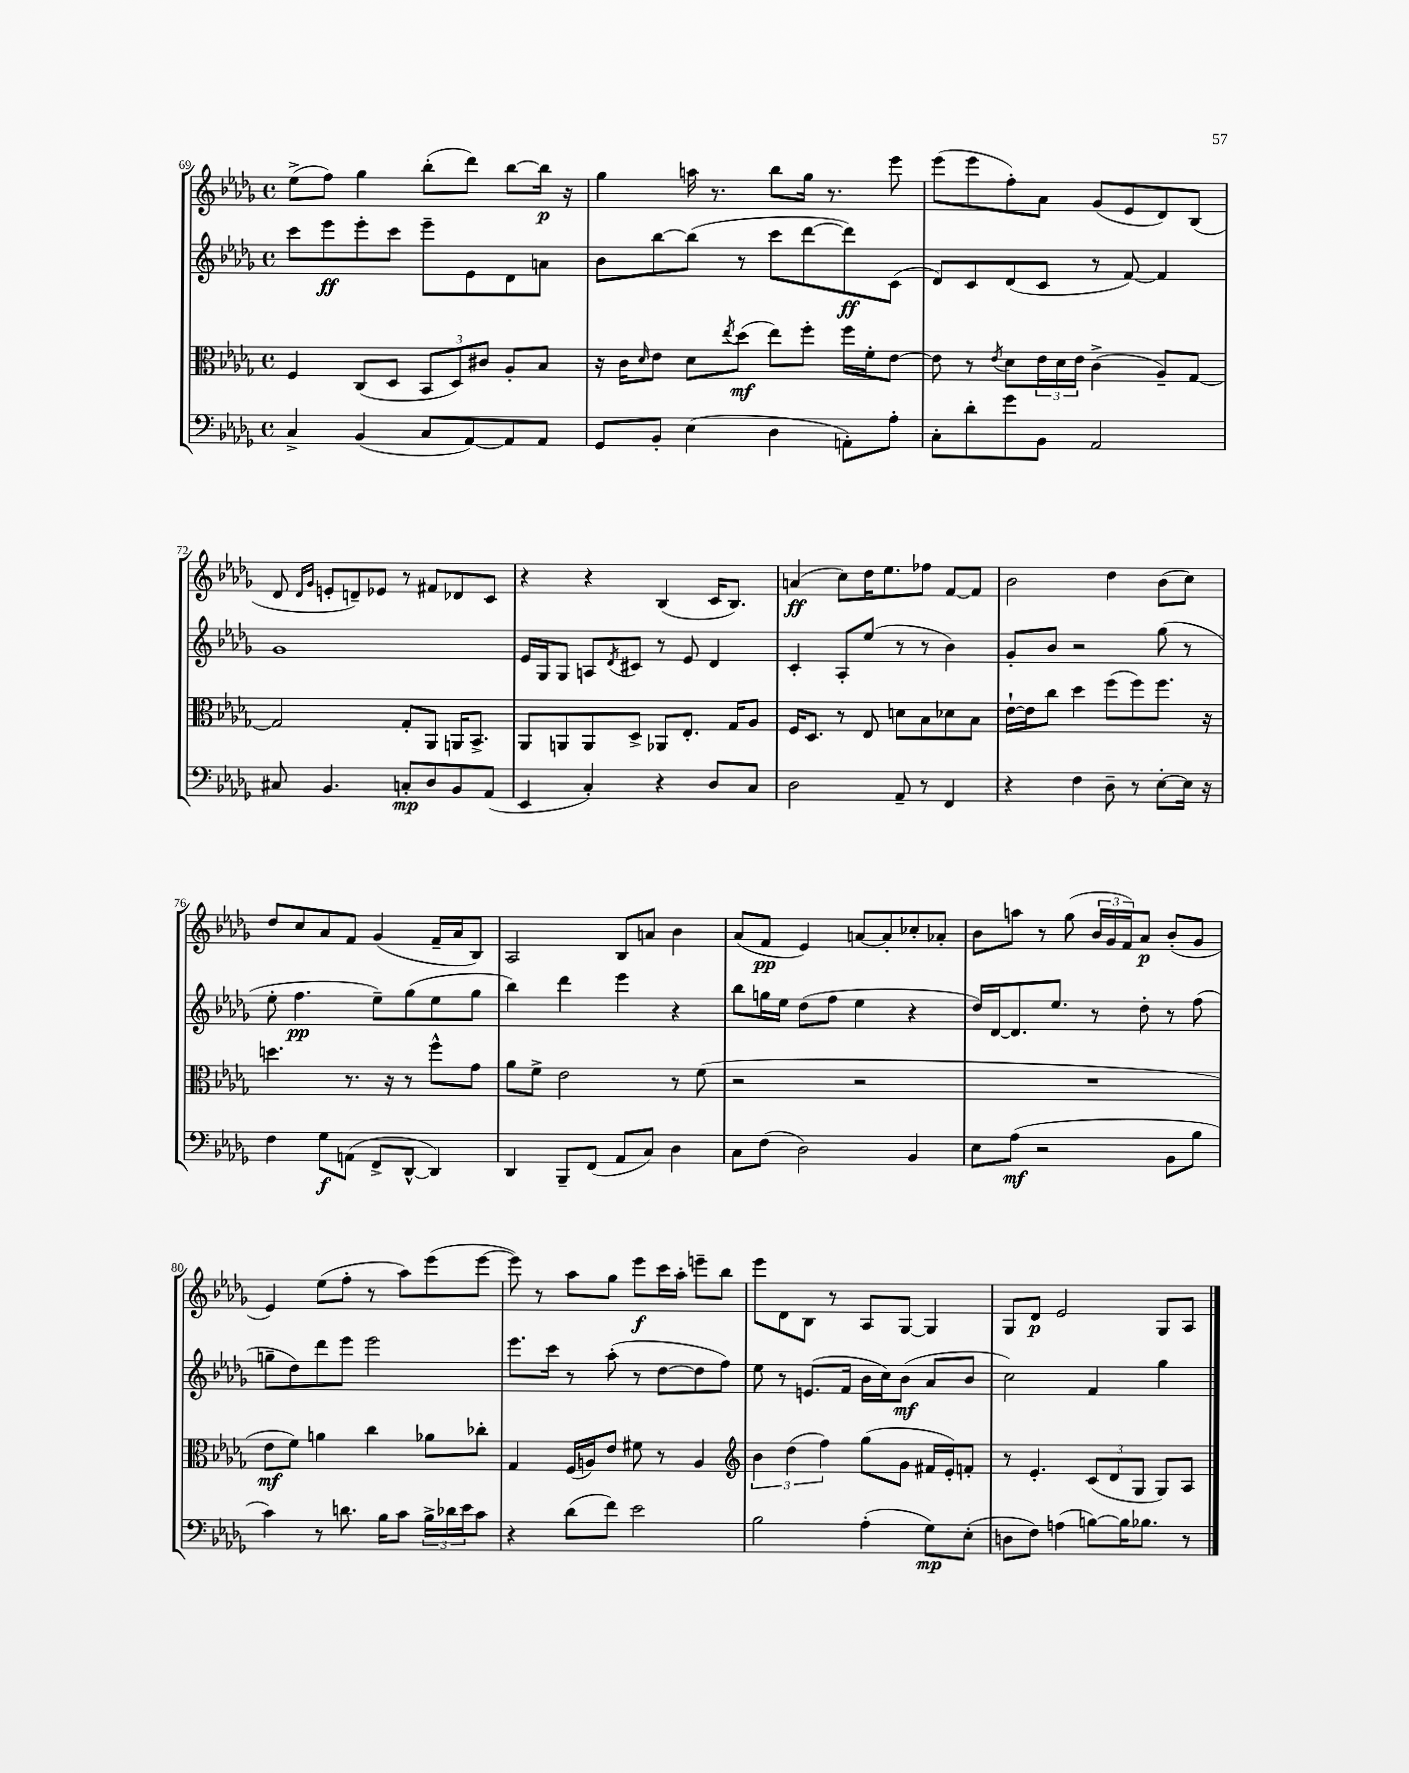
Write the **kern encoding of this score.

**kern	**dynam	**kern	**dynam	**kern	**dynam	**kern	**dynam
*part4	*part4	*part3	*part3	*part2	*part2	*part1	*part1
*staff4	*staff4	*staff3	*staff3	*staff2	*staff2	*staff1	*staff1
*clefF4	*	*clefC3	*	*clefG2	*	*clefG2	*
*k[b-e-a-d-g-]	*	*k[b-e-a-d-g-]	*	*k[b-e-a-d-g-]	*	*k[b-e-a-d-g-]	*
*M4/4	*	*M4/4	*	*M4/4	*	*M4/4	*
*met(c)	*	*met(c)	*	*met(c)	*	*met(c)	*
=69	=69	=69	=69	=69	=69	=69	=69
4C^/	.	4F/	.	8ccc\L	.	(8ee-^\L	.
.	.	.	.	8eee-\	ff	8ff\J)	.
(4BB-/	.	(8C/L	.	8eee-'\	.	4gg-\	.
.	.	8D-/J	.	8ccc\J	.	.	.
8C/L	.	12BB-/L	.	8eee-~\L	.	(8bb-'\L	.
.	.	12D-/)	.	.	.	.	.
[8AA-/)	.	.	.	8e-\	.	8ddd-\J)	.
.	.	12c#X/J	.	.	.	.	.
8AA-/]	.	8A-'/L	.	8d-\	.	[8bb-\L	.
8AA-/J	.	8B-/J	.	8an\J	.	16bb-\Jk]	p
.	.	.	.	.	.	16r	.
=70	=70	=70	=70	=70	=70	=70	=70
8GG-/L	.	16r	.	8b-\L	.	4gg-\	.
.	.	16c\KL	.	.	.	.	.
.	.	16qqd-/	.	.	.	.	.
8BB-'/J	.	8e-\J	.	[8bb-\	.	.	.
(4E-\	.	8d-\L	.	(8bb-\J]	.	16aan\	.
.	.	.	.	.	.	8.r	.
.	.	8qee-/	.	.	.	.	.
.	.	(8dd-\J	mf	8r	.	.	.
4D-\	.	8ee-\L)	.	8ccc\L	.	8bb-\L	.
.	.	8ff'\J	.	[8ddd-\	.	16gg-\Jk	.
.	.	.	.	.	.	8.r	.
8AAn'\L)	.	16ff\LL	.	8ddd-\])	ff	.	.
.	.	16f'\J	.	.	.	.	.
8A-'\J	.	[8e-\J	.	(8c\J	.	8eee-\	.
=71	=71	=71	=71	=71	=71	=71	=71
8C'\L	.	8e-\]	.	8d-/L)	.	(8eee-\L	.
8d-'\	.	8r	.	8c/	.	8eee-\	.
.	.	8qe-/	.	.	.	.	.
8g-\	.	8d-\L	.	(8d-/	.	8ff'\)	.
8BB-\J	.	24e-\L	.	8c/J	.	8a-\J	.
.	.	24d-\	.	.	.	.	.
.	.	24e-\JJ	.	.	.	.	.
2AA-/	.	(4c^\	.	8r	.	(8g-/L	.
.	.	.	.	[8f/)	.	8e-/	.
.	.	8A-~/L)	.	4f/]	.	8d-/)	.
.	.	[8G-/J	.	.	.	(8B-/J	.
!!LO:LB:g=z
=72	=72	=72	=72	=72	=72	=72	=72
8C#X/	.	2G-/]	.	1g-	.	8d-/	.
.	.	.	.	.	.	16qqd-/LL	.
.	.	.	.	.	.	16qqg-/JJ	.
4.BB-/	.	.	.	.	.	8en'/L	.
.	.	.	.	.	.	8dn~/)	.
.	.	.	.	.	.	8e-X/J	.
8Cn'/L	mp	8G-'/L	.	.	.	8r	.
8D-/	.	8AA-/J	.	.	.	8f#X/L	.
8BB-/	.	16AAn/KL	.	.	.	8d-X/	.
.	.	8.BB-^/J	.	.	.	.	.
(8AA-/J	.	.	.	.	.	8c/J	.
=73	=73	=73	=73	=73	=73	=73	=73
4EE-/	.	8AA-/L	.	16e-/LL	.	4r	.
.	.	.	.	16G-/J	.	.	.
.	.	8AAn/	.	8G-/J	.	.	.
4C'/)	.	8AA/	.	8An/L	.	4r	.
.	.	.	.	8qd-/	.	.	.
.	.	8D-^/J	.	8c#X/J	.	.	.
4r	.	8AA-X/L	.	8r	.	(4B-/	.
.	.	8.E-'/J	.	8e-/	.	.	.
8D-/L	.	.	.	4d-/	.	16c/KL	.
.	.	16G-/KL	.	.	.	8.B-/J)	.
8C/J	.	8A-/J	.	.	.	.	.
=74	=74	=74	=74	=74	=74	=74	=74
2D-\	.	16F/KL	.	4c'/	.	(4an/	ff
.	.	8.D-/J	.	.	.	.	.
.	.	8r	.	8A-'/L	.	8cc\L)	.
.	.	8E-/	.	(8ee-/J	.	16dd-\K	.
.	.	.	.	.	.	8.ee-\	.
8AA-~/	.	8dn\L	.	8r	.	.	.
8r	.	8B-\	.	8r	.	8ff-X\J	.
4FF/	.	8d-X\	.	4b-\)	.	[8f/L	.
.	.	8B-\J	.	.	.	8f/J]	.
=75	=75	=75	=75	=75	=75	=75	=75
4r	.	[16e-`\LL	.	8g-'/L	.	2b-\	.
.	.	16e-\J]	.	.	.	.	.
.	.	8cc\J	.	8b-/J	.	.	.
4F\	.	4dd-\	.	2r	.	.	.
8D-~\	.	(8ff\L	.	.	.	4dd-\	.
8r	.	8ff\)	.	.	.	.	.
[8E-'\L	.	8.ff\J	.	(8gg-\	.	(8b-\L	.
16E-\Jk]	.	.	.	8r	.	8cc\J)	.
16r	.	16r	.	.	.	.	.
!!LO:LB:g=z
=76	=76	=76	=76	=76	=76	=76	=76
4F\	.	4.ddn\	.	8ee-'\	.	8dd-/L	.
.	.	.	.	4.ff\	pp	8cc/	.
8G-\L	f	.	.	.	.	8a-/	.
(8AAn\J	.	8.r	.	.	.	8f/J	.
8FF^/L	.	.	.	8ee-~\L)	.	(4g-/	.
.	.	16r	.	.	.	.	.
[8DD-^^/J	.	8r	.	(8gg-\	.	.	.
4DD-/])	.	8ff^^\L	.	8ee-\	.	16f~/LL	.
.	.	.	.	.	.	16a-/J	.
.	.	8g-\J	.	8gg-\J	.	8B-/J)	.
=77	=77	=77	=77	=77	=77	=77	=77
4DD-/	.	8a-\L	.	4bb-\)	.	2A-/	.
.	.	8f^\J	.	.	.	.	.
8BBB-~/L	.	2e-\	.	4ddd-\	.	.	.
(8FF/J	.	.	.	.	.	.	.
8AA-/L	.	.	.	4eee-\	.	8B-/L	.
8C/J)	.	.	.	.	.	8an/J	.
4D-\	.	8r	.	4r	.	4b-\	.
.	.	(8f\	.	.	.	.	.
=78	=78	=78	=78	=78	=78	=78	=78
8C\L	.	2r	.	8bb-\L	.	(8a-/L	.
(8F\J	.	.	.	16ggn\L	.	8f/J	pp
.	.	.	.	16ee-\JJ	.	.	.
2D-\)	.	.	.	(8dd-\L	.	4e-/)	.
.	.	.	.	8ff\J	.	.	.
.	.	2r	.	4ee-\	.	[8an/L	.
.	.	.	.	.	.	8a'/]	.
4BB-/	.	.	.	4r	.	8cc-X'/	.
.	.	.	.	.	.	8a-X'/J	.
=79	=79	=79	=79	=79	=79	=79	=79
8E-\L	.	1r	.	16dd-/LL)	.	8b-\L	.
.	.	.	.	[16d-/J	.	.	.
(8A-\J	mf	.	.	8.d-/]	.	8aan\J	.
2r	.	.	.	.	.	8r	.
.	.	.	.	8.ee-/J	.	.	.
.	.	.	.	.	.	(8gg-\	.
.	.	.	.	8r	.	24b-/LL	.
.	.	.	.	.	.	24g-/	.
.	.	.	.	.	.	24f/J)	.
.	.	.	.	8dd-'\	.	8a-/J	p
8BB-\L	.	.	.	8r	.	(8b-'/L	.
8B-\J	.	.	.	(8ff\	.	8g-/J	.
!!LO:LB:g=z
=80	=80	=80	=80	=80	=80	=80	=80
4c\)	.	8e-\L	mf	8ggn~\L	.	4e-/)	.
.	.	8f\J)	.	8dd-\)	.	.	.
8r	.	4an\	.	8ddd-\	.	(8ee-\L	.
8.dn\	.	.	.	8eee-\J	.	8ff'\J	.
.	.	4cc\	.	2eee-\	.	8r	.
16B-\KL	.	.	.	.	.	.	.
8c\J	.	.	.	.	.	8aa-\L)	.
24B-^\LL	.	8a-X\L	.	.	.	(8eee-\	.
24d-X\	.	.	.	.	.	.	.
24e-\J	.	.	.	.	.	.	.
8c\J	.	8cc-X'\J	.	.	.	[8eee-\J	.
=81	=81	=81	=81	=81	=81	=81	=81
4r	.	4G-/	.	8.eee-\L	.	8eee-\])	.
.	.	.	.	.	.	8r	.
.	.	.	.	16ccc\Jk	.	.	.
(8d-\L	.	(16F/LL	.	8r	.	8aa-\L	.
.	.	16An/J)	.	.	.	.	.
8f\J)	.	8e-/J	.	(8aa-'\	.	8gg-\J	.
2e-\	.	8f#X\	.	8r	.	8eee-\L	f
.	.	8r	.	[8dd-\L	.	16ccc\L	.
.	.	.	.	.	.	16aa-'\JJ	.
.	.	4A/	.	8dd-\]	.	8eeen~\L	.
.	.	.	.	8ff\J)	.	8bb-\J	.
=82	=82	=82	=82	=82	=82	=82	=82
*	*	*clefG2	*	*	*	*	*
2B-\	.	6b-\	.	8ee-\	.	8eee-\L	.
.	.	.	.	8r	.	8d-\	.
.	.	(6dd-\	.	.	.	.	.
.	.	.	.	(8.en/L	.	8B-\J	.
.	.	6ff\)	.	.	.	.	.
.	.	.	.	.	.	8r	.
.	.	.	.	16f/Jk	.	.	.
(4A-'\	.	(8gg-\L	.	16b-\LL	.	8A-/L	.
.	.	.	.	16cc\J)	.	.	.
.	.	8g-\J	.	(8b-\J	mf	[8G-/J	.
8G-\L)	mp	16f#X/LL	.	8a-/L	.	4G-/]	.
.	.	16e-'/J)	.	.	.	.	.
(8E-'\J	.	8fn'/J	.	8b-/J	.	.	.
=83	=83	=83	=83	=83	=83	=83	=83
8Dn\L	.	8r	.	2cc\)	.	8G-/L	.
8F\J)	.	4.e-'/	.	.	.	8d-/J	p
(4An\	.	.	.	.	.	2e-/	.
[8Bn\L)	.	(12c/L	.	4f/	.	.	.
.	.	12d-/	.	.	.	.	.
16B\K]	.	.	.	.	.	.	.
.	.	12G-/J	.	.	.	.	.
8.B-X\J	.	.	.	.	.	.	.
.	.	8G-/L)	.	4gg-\	.	8G-/L	.
8r	.	8A-/J	.	.	.	8A-/J	.
==	==	==	==	==	==	==	==
*-	*-	*-	*-	*-	*-	*-	*-
